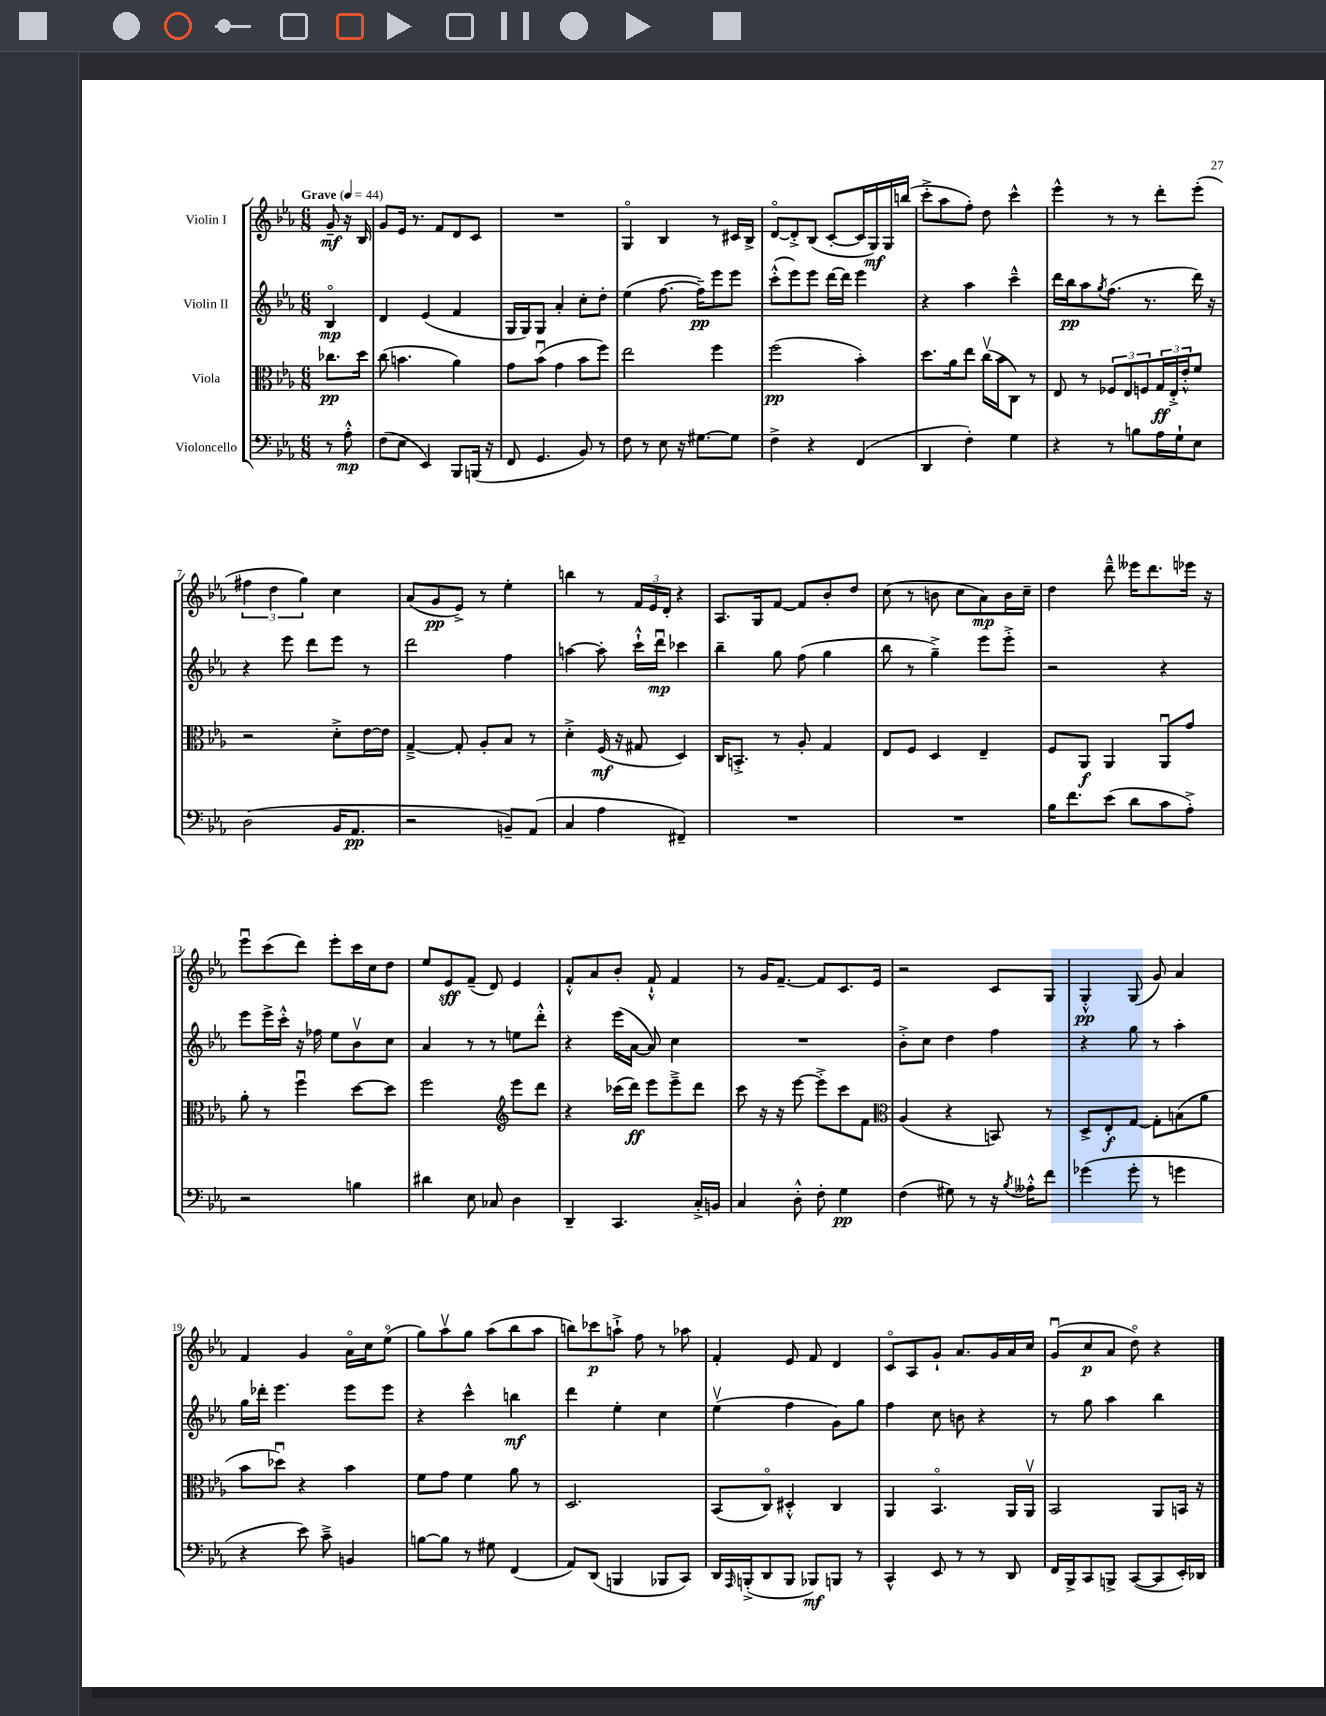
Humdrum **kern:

**kern	**dynam	**kern	**dynam	**kern	**dynam	**kern	**dynam
*part4	*part4	*part3	*part3	*part2	*part2	*part1	*part1
*staff4	*staff4	*staff3	*staff3	*staff2	*staff2	*staff1	*staff1
*I"Violoncello	*	*I"Viola	*	*I"Violin II	*	*I"Violin I	*
*clefF4	*	*clefC3	*	*clefG2	*	*clefG2	*
*k[b-e-a-]	*	*k[b-e-a-]	*	*k[b-e-a-]	*	*k[b-e-a-]	*
*M6/8	*	*M6/8	*	*M6/8	*	*M6/8	*
*MM44	*	*MM44	*	*MM44	*	*MM44	*
=	=	=	=	=	=	=	=
!	!	!	!	!	!	!LO:TX:a:B:t=Grave	!
8r	.	8.cc-X\L	pp	4B-/	mp	8g~/	mf
8A-'^^\	mp	.	.	.	.	16r	.
.	.	16dd\Jk	.	.	.	16B-/	.
=1	=1	=1	=1	=1	=1	=1	=1
(8F\L	.	(8cc\	.	4d/	.	8g/L	.
8E-\J	.	4.bn\	.	.	.	16e-/Jk	.
.	.	.	.	.	.	8.r	.
4EE-/)	.	.	.	(4e-/	.	.	.
.	.	.	.	.	.	8f/L	.
8BBB-/L	.	4a-\)	.	4f/	.	8d/	.
(16BBBn/Jk	.	.	.	.	.	8c/J	.
16r	.	.	.	.	.	.	.
=2	=2	=2	=2	=2	=2	=2	=2
8FF/	.	8g\L	.	16G/LL	.	2.r	.
.	.	.	.	16G/J)	.	.	.
4.GG/	.	(8b-u\J	.	8G/J	.	.	.
.	.	4g\	.	4a-'/	.	.	.
8BB-/)	.	8b-\L	.	8cc'\L	.	.	.
8r	.	8ff\J)	.	8dd'\J	.	.	.
=3	=3	=3	=3	=3	=3	=3	=3
8F\	.	2ee-\	.	(4ee-\	.	4G/	.
8r	.	.	.	.	.	.	.
8E-\	.	.	.	[8.ff\	.	4B-/	.
16r	.	.	.	.	.	.	.
[8.G#X\L	.	.	.	16ff~\KL])	pp	.	.
.	.	4ff\	.	8eee-\	.	8r	.
8G#\J]	.	.	.	8eee-\J	.	16c#X/LL	.
.	.	.	.	.	.	16B-^/JJ	.
=4	=4	=4	=4	=4	=4	=4	=4
4F^\	.	(2ff\	pp	(8ccc'^^\L	.	[8d/L	.
.	.	.	.	8eee-\)	.	8d'^/]	.
4r	.	.	.	8eee-\J	.	(8B-/J	.
.	.	.	.	[16ddd\LL	.	[8c'/L	.
.	.	.	.	16ddd\JJ]	.	.	.
(4FF/	.	4b-'\)	.	4eee-\	.	16c/L]	.
.	.	.	.	.	.	16G/)	mf
.	.	.	.	.	.	16G/	.
.	.	.	.	.	.	(16bbn/JJ	.
=5	=5	=5	=5	=5	=5	=5	=5
4DD/	.	8.dd\L	.	4r	.	8ccc'^\L	.
.	.	.	.	.	.	8aa-\	.
.	.	16a-\k	.	.	.	.	.
4F'\)	.	8ee-\J	.	4aa-\	.	8ff'\J)	.
.	.	(16ccv\LL	.	.	.	8dd\	.
.	.	16b-\J	.	.	.	.	.
4G\	.	8C\J)	.	4ccc~^^\	.	4ccc^^\	.
.	.	8r	.	.	.	.	.
=6	=6	=6	=6	=6	=6	=6	=6
4r	.	8E-/	.	16ddd\LL	.	4eee-^^\	.
.	.	.	.	16bb-\J	pp	.	.
.	.	8r	.	8aa-\	.	.	.
.	.	.	.	8qgg/	.	.	.
8r	.	12F-X/L	.	(8.ff\J	.	8r	.
.	.	12E-/	.	.	.	.	.
8Bn\L	.	.	.	.	.	8r	.
.	.	12Fn/	.	.	.	.	.
.	.	.	.	8.r	.	.	.
16A-\L	.	24G/L	ff	.	.	8ddd'\L	.
.	.	24E-'^/	.	.	.	.	.
16G`\J	.	.	.	.	.	.	.
.	.	24e-'^^/J	.	.	.	.	.
8E-\J	.	8f/J	.	16ddd\)	.	(8eee-'\J	.
.	.	.	.	16r	.	.	.
!!LO:LB:g=z
=7	=7	=7	=7	=7	=7	=7	=7
(2D\	.	2r	.	4r	.	6ff#X\	.
.	.	.	.	.	.	6dd\	.
.	.	.	.	8eee-\	.	.	.
.	.	.	.	.	.	6gg\)	.
.	.	.	.	8ddd\L	.	.	.
16BB-/KL	.	8d'^\L	.	8eee-\J	.	4cc\	.
8.AA-/J	pp	.	.	.	.	.	.
.	.	[16e-\L	.	8r	.	.	.
.	.	16e-\JJ]	.	.	.	.	.
=8	=8	=8	=8	=8	=8	=8	=8
2r	.	[4G~^/	.	2ddd\	.	(8a-/L	.
.	.	.	.	.	.	8g/	pp
.	.	8G'/]	.	.	.	8e-^/J)	.
.	.	8A-'/L	.	.	.	8r	.
8BBn~/L)	.	8B-/J	.	4ff\	.	4ee-'\	.
(8AA-/J	.	8r	.	.	.	.	.
=9	=9	=9	=9	=9	=9	=9	=9
4C/	.	4d'^\	.	[4aan\	.	4bbn\	.
4A-\	.	(16F/	mf	8aa'\]	.	8r	.
.	.	16r	.	.	.	.	.
.	.	8G#X/	.	16ccc`^^\LL	.	24f/LL	.
.	.	.	.	.	.	24e-/	.
.	.	.	.	16dddu\JJ	mp	.	.
.	.	.	.	.	.	24d'/JJ	.
4FF#X~/)	.	4D/)	.	4ccc-X\	.	4r	.
=10	=10	=10	=10	=10	=10	=10	=10
2.r	.	16C/KL	.	4bb-~\	.	8.A-/L	.
.	.	8.BBn'^/J	.	.	.	.	.
.	.	.	.	.	.	16G/k	.
.	.	8r	.	8gg\	.	[8f/J	.
.	.	8A-'/	.	(8ff\	.	8f/L]	.
.	.	4G/	.	4gg\	.	8b-'/	.
.	.	.	.	.	.	8dd/J	.
=11	=11	=11	=11	=11	=11	=11	=11
2.r	.	8E-/L	.	8bb-\	.	(8cc\	.
.	.	8F/J	.	8r	.	8r	.
.	.	4D/	.	4gg~^\)	.	8bn\	.
.	.	.	.	.	.	8cc\L	.
.	.	4E-~/	.	8eee-\L	.	8a-\)	mp
.	.	.	.	8eee-'^\J	.	16b\L	.
.	.	.	.	.	.	16cc~\JJ	.
=12	=12	=12	=12	=12	=12	=12	=12
16B-\KL	.	8F/L	.	2r	.	4dd\	.
8.f\	.	.	.	.	.	.	.
.	.	8AA-/J	f	.	.	.	.
(8e-\J	.	4AA-/	.	.	.	8ddd~^^\	.
8d\L	.	.	.	.	.	16eee--X\KL	.
.	.	.	.	.	.	8.ddd\	.
8c\	.	8AA-u/L	.	4r	.	.	.
8A-'^\J)	.	8g/J	.	.	.	16eee-X\Jk	.
.	.	.	.	.	.	16r	.
!!LO:LB:g=z
=13	=13	=13	=13	=13	=13	=13	=13
2r	.	8a-'\	.	8eee-\L	.	8eee-u\L	.
.	.	8r	.	16eee-^\L	.	(8ccc\	.
.	.	.	.	16ccc'^^\JJ	.	.	.
.	.	4ffu\	.	16r	.	8ddd\J)	.
.	.	.	.	16ff-X\	.	.	.
.	.	.	.	8ee-\L	.	8eee-'\L	.
4Bn\	.	[8dd\L	.	8b-v\	.	16ccc\L	.
.	.	.	.	.	.	16cc\J	.
.	.	8dd\J]	.	8cc\J	.	8dd\J	.
=14	=14	=14	=14	=14	=14	=14	=14
4d#X\	.	2ff\	.	4a-/	.	8ee-/L	.
.	.	.	.	.	.	8e-/	sff
8E-\	.	.	.	8r	.	(8f~/J	.
8C-X/	.	.	.	8r	.	8d/)	.
*	*	*clefG2	*	*	*	*	*
4D\	.	8eee-\L	.	8een\L	.	4e-/	.
.	.	8ddd\J	.	8ddd'^^\J	.	.	.
=15	=15	=15	=15	=15	=15	=15	=15
4DD~/	.	4r	.	4r	.	8f'^^/L	.
.	.	.	.	.	.	8a-/	.
4.CC/	.	(16ccc-X\LL	.	(16eee-\LL	.	8b-'/J	.
.	.	16ddd\JJ)	ff	[16a-\JJ	.	.	.
.	.	8eee-\L	.	8a-/])	.	8f`^^/	.
.	.	8eee-~^\	.	4cc\	.	4f/	.
16C'^/LL	.	8ddd\J	.	.	.	.	.
16BBn/JJ	.	.	.	.	.	.	.
=16	=16	=16	=16	=16	=16	=16	=16
4C/	.	8ccc\	.	2.r	.	8r	.
.	.	16r	.	.	.	16g/KL	.
.	.	16r	.	.	.	[8.f~/J	.
8D'^^\	.	[8eee-\	.	.	.	.	.
8F'\	.	8eee-'^\L]	.	.	.	8f/L]	.
4G\	pp	8ccc\	.	.	.	8.c/	.
.	.	8f\J	.	.	.	.	.
.	.	.	.	.	.	16e-/Jk	.
=17	=17	=17	=17	=17	=17	=17	=17
*	*	*clefC3	*	*	*	*	*
(4F\	.	(4A-/	.	8b-'^\L	.	2r	.
.	.	.	.	8cc\J	.	.	.
8G#X\)	.	4r	.	4dd\	.	.	.
8r	.	.	.	.	.	.	.
16r	.	8BBn/)	.	4ff\	.	8c/L	.
8qB-/	.	.	.	.	.	.	.
16A--X'^^\KL	.	.	.	.	.	.	.
8f\J	.	8r	.	.	.	8G/J	.
=18	=18	=18	=18	=18	=18	=18	=18
(4g-X\	.	8D^/L	.	4r	.	4G'^^/	pp
.	.	8E-'/	f	.	.	.	.
8g-'\	.	[8G/J	.	8gg\	.	(8G/	.
8r	.	8G'\L]	.	8r	.	8g/)	.
4gn\	.	(8Bn\	.	4aa-'\	.	4a-/	.
.	.	8a-\J	.	.	.	.	.
!!LO:LB:g=z
=19	=19	=19	=19	=19	=19	=19	=19
4r	.	8b-\L	.	16gg\LL	.	4f/	.
.	.	.	.	16ddd-X'\JJ	.	.	.
.	.	8dd-Xu\J)	.	4.eee-\	.	.	.
8e-\)	.	4r	.	.	.	4g/	.
8c~^\	.	.	.	.	.	.	.
4BBn/	.	4b-\	.	8eee-\L	.	16a-\LL	.
.	.	.	.	.	.	16cc\J	.
.	.	.	.	8eee-\J	.	(8ee-\J	.
=20	=20	=20	=20	=20	=20	=20	=20
[8Bn\L	.	8f\L	.	4r	.	8gg\L)	.
8B\J]	.	8g\J	.	.	.	8aa-v\	.
8r	.	4f\	.	4ccc^^\	.	8gg\J	.
8G#X\	.	.	.	.	.	(8aa-\L	.
(4FF/	.	8a-\	.	4bbn\	mf	8bb-\	.
.	.	8r	.	.	.	8aa-\J	.
=21	=21	=21	=21	=21	=21	=21	=21
8AA-/L)	.	2.D/	.	4ddd\	.	8bbn\L)	.
(8DD/J	.	.	.	.	.	8ccc-X\	p
4BBBn/	.	.	.	4ee-'\	.	8aan`^\J	.
.	.	.	.	.	.	8ff\	.
8BBB-X/L	.	.	.	4cc\	.	8r	.
8CC/J)	.	.	.	.	.	8aa-X\	.
=22	=22	=22	=22	=22	=22	=22	=22
16DD/LL	.	(8BB-/L	.	(4ee-v\	.	4f'/	.
16qqAAA-/	.	.	.	.	.	.	.
(16BBBn'^/J	.	.	.	.	.	.	.
8DD/	.	8C/J)	.	.	.	.	.
8BBB/J	.	4D#X'^^/	.	4ff\	.	8e-/	.
8BBB-X/L)	mf	.	.	.	.	8f/	.
8BBBn/J	.	4C/	.	8g\L)	.	4d/	.
8r	.	.	.	8gg\J	.	.	.
=23	=23	=23	=23	=23	=23	=23	=23
4CC^^/	.	4AA-/	.	4ff\	.	8c/L	.
.	.	.	.	.	.	8A-/	.
8EE-/	.	4.BB-/	.	8cc\	.	8g`/J	.
8r	.	.	.	8bn\	.	8.a-/L	.
8r	.	.	.	4r	.	.	.
.	.	.	.	.	.	16g/L	.
8DD/	.	16AA-/LL	.	.	.	16a-/	.
.	.	16AA-v/JJ	.	.	.	16cc/JJ	.
=24	=24	=24	=24	=24	=24	=24	=24
16FF/LL	.	2BB-/	.	8r	.	(8gu/L	.
16BBB-^/J	.	.	.	.	.	.	.
8CC/	.	.	.	8gg\	.	8cc/	p
8BBBn^/J	.	.	.	4aa-\	.	8a-/J	.
([8CC/L	.	.	.	.	.	8dd\)	.
8CC/]	.	8AA-/L	.	4bb-\	.	4r	.
16EE-'/L)	.	16BBn/Jk	.	.	.	.	.
16DD-X/JJ	.	16r	.	.	.	.	.
==	==	==	==	==	==	==	==
*-	*-	*-	*-	*-	*-	*-	*-
